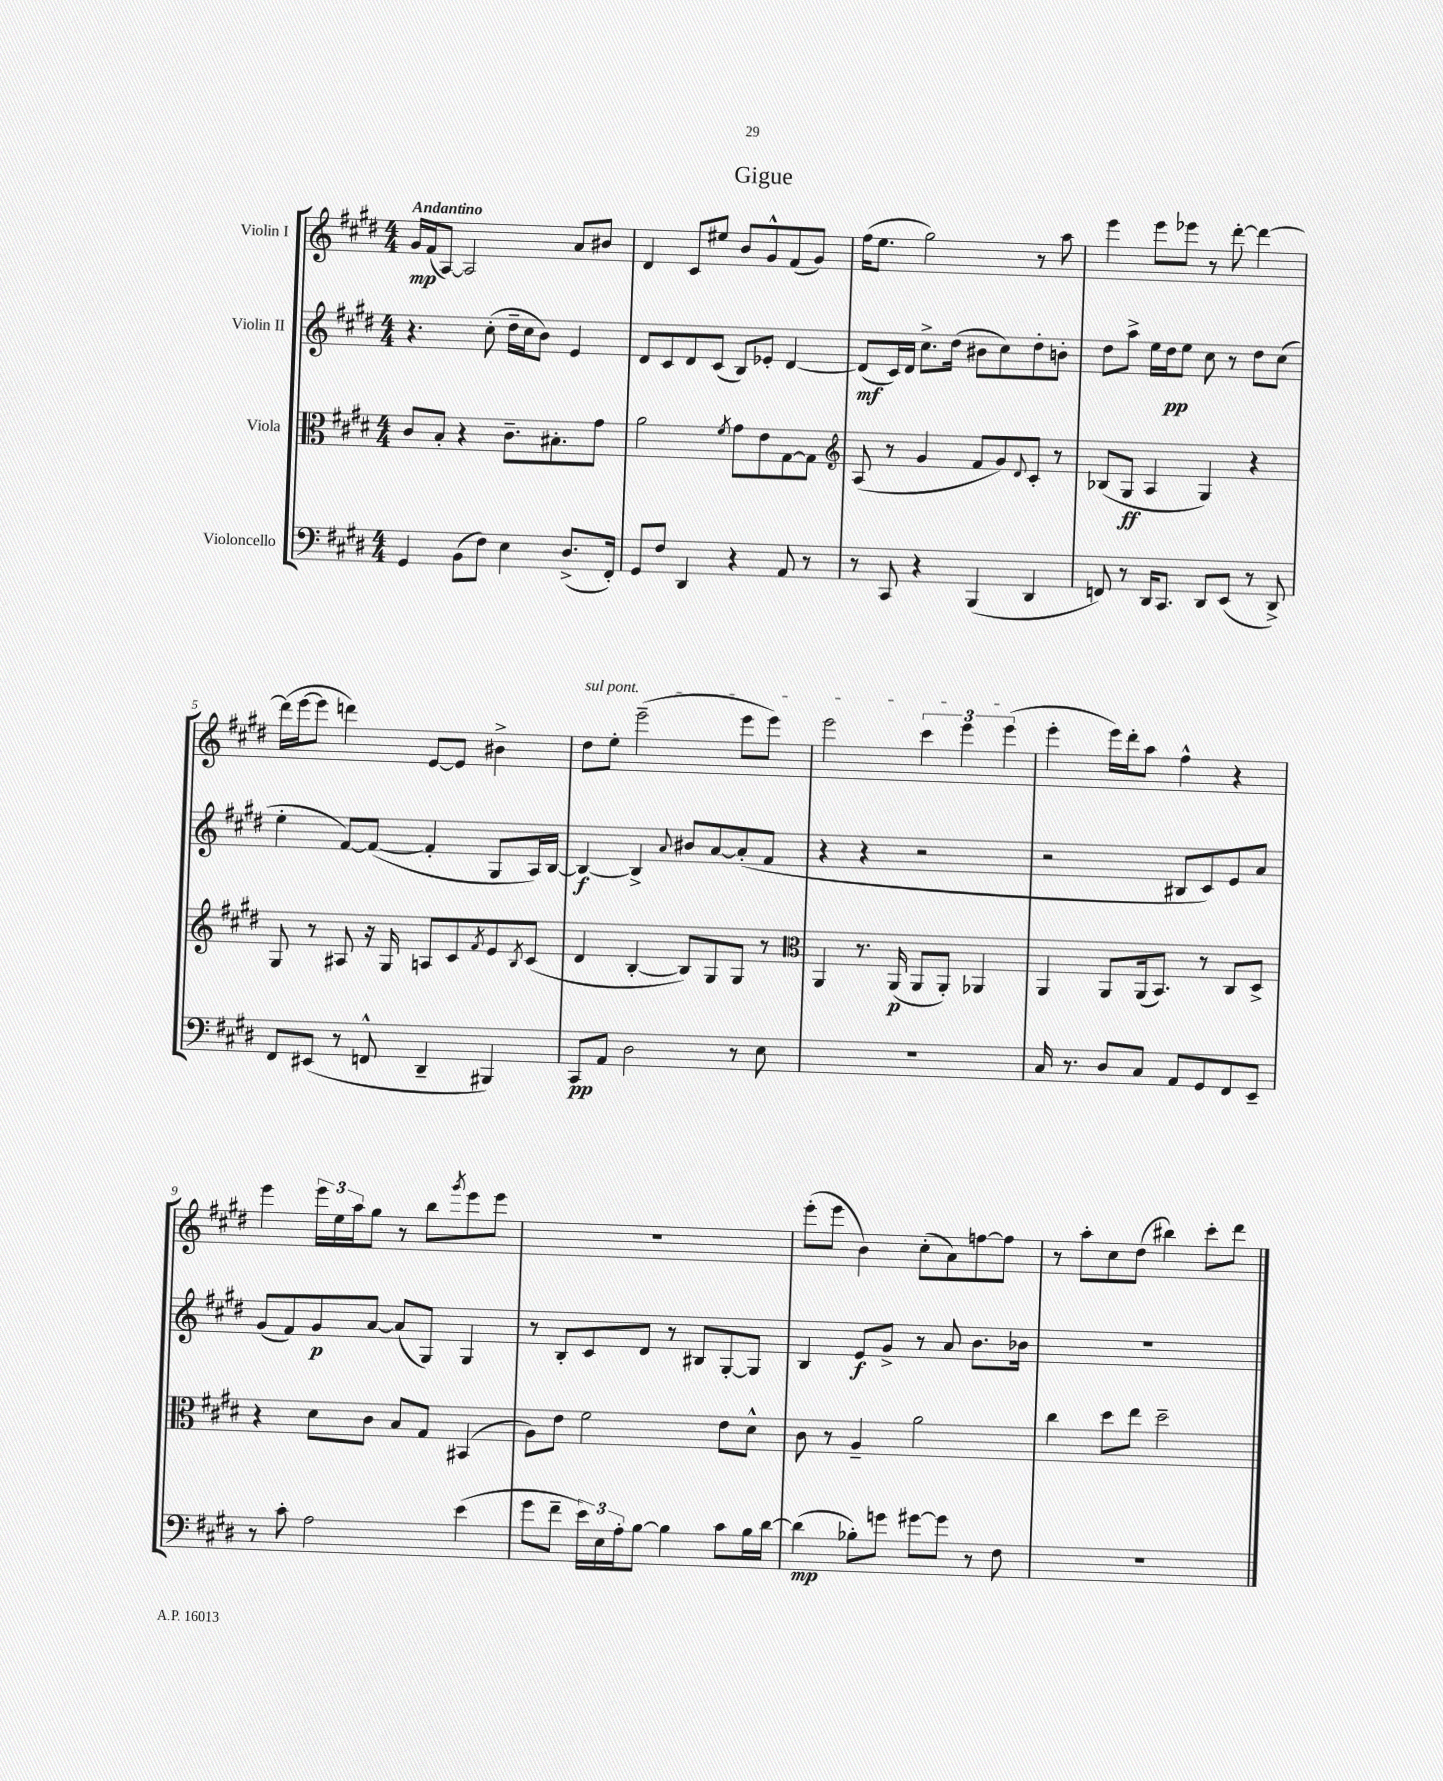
\header { title = "Gigue" }
<<
\new StaffGroup <<
\new Staff = "s0" \with { instrumentName = "Violin I" } {
    \clef treble \key e \major \numericTimeSignature \time 4/4 \tempo "Andantino"
    gis'16\mp fis'16( a8~) a2 a'8 bis'8 |
    dis'4 cis'8 eis''8 b'8 gis'8-^ fis'8( gis'8) |
    fis''16( e''8. gis''2) r8 a''8 |
    e'''4 e'''8 ees'''8 r8 dis'''8~-. dis'''4~ |
    dis'''16( e'''16~ e'''8 d'''4) e'8~ e'8 bis'4-> |
    \once \override TextSpanner.bound-details.left.text = \markup { \italic "sul pont." } dis''8\startTextSpan e''8-. e'''2--( e'''8 e'''8) |
    e'''2 \tuplet 3/2 { cis'''4 e'''4 e'''4\stopTextSpan( } |
    e'''4-. e'''16) dis'''16-. a''8 fis''4-^ r4 |
    e'''4 \tuplet 3/2 { e'''16 e''16 a''16 } gis''8 r8 b''8 \acciaccatura { gis'''8 } e'''8 e'''8 |
    R1 |
    e'''8-.( e'''8 b'4) cis''8-.( a'8) f''8~ f''8 |
    r8 a''8-. cis''8 dis''8( bis''4) cis'''8-. dis'''8 \bar "|." |
}
\new Staff = "s1" \with { instrumentName = "Violin II" } {
    \clef treble \key e \major \numericTimeSignature \time 4/4
    r4. cis''8-.( dis''16-- cis''16 b'8) e'4 |
    dis'8 cis'8 dis'8 cis'8( b8) ees'8-. dis'4~ |
    dis'8\mf( cis'16) dis'16 cis''8.-> dis''16( bis'8 cis''8) dis''8-. b'8-. |
    dis''8 a''8-> e''16 dis''16\pp e''8 cis''8 r8 dis''8 cis''8( |
    e''4-. fis'8~) fis'8~( fis'4-. gis8 a16) b16~ |
    b4~\f b4-> \appoggiatura { a'8 } bis'8 a'8~ a'8-.( fis'8 |
    r4 r4 r2 |
    r2 bis8 cis'8) e'8 a'8 |
    gis'8( fis'8) gis'8\p a'8~ a'8( gis8) gis4 |
    r8 b8-. cis'8 dis'8 r8 bis8 gis8~-. gis8 |
    b4 e'8\f gis'8-> r8 a'8 b'8. bes'16 |
    R1 \bar "|." |
}
\new Staff = "s2" \with { instrumentName = "Viola" } {
    \clef alto \key e \major \numericTimeSignature \time 4/4
    cis'8 b8-. r4 cis'8.-- bis8.-. gis'8 |
    a'2 \acciaccatura { fis'8 } gis'8 e'8 gis8~ gis8 |
    \clef treble a8( r8 gis'4 fis'8 gis'8) \appoggiatura { dis'8 } cis'8-. r8 |
    bes8( gis8\ff a4 gis4) r4 |
    gis8 r8 ais8 r16 gis16 a8 cis'8 \acciaccatura { fis'8 } e'8 \acciaccatura { b8 } cis'8( |
    dis'4 b4~-. b8) gis8 gis8 r8 |
    \clef alto a,4 r8. a,16\p( a,8 a,8-.) aes,4 |
    a,4 a,8 a,16( b,8.) r8 cis8 dis8-> |
    r4 dis'8 cis'8 b8 gis8 bis,4( |
    a8) e'8 fis'2 e'8 dis'8-^ |
    cis'8 r8 a4-- a'2 |
    cis''4 dis''8 e''8 dis''2-- \bar "|." |
}
\new Staff = "s3" \with { instrumentName = "Violoncello" } {
    \clef bass \key e \major \numericTimeSignature \time 4/4
    gis,4 b,8( fis8) e4 dis8.->( fis,16-.) |
    gis,8 fis8 dis,4 r4 a,8 r8 |
    r8 cis,8 r4 b,,4( dis,4 |
    f,8) r8 dis,16 cis,8. dis,8 e,8( r8 dis,8->) |
    fis,8 eis,8( r8 f,8-^ dis,4-- bis,,4) |
    cis,8\pp a,8 dis2 r8 e8 |
    R1 |
    cis16 r8. dis8 cis8 a,8 gis,8 fis,8 e,8-- |
    r8 cis'8-. a2 e'4( |
    gis'8 fis'8-- \tuplet 3/2 { e'16) e16 a16-. } b8~ b4 cis'8 b16 dis'16~ |
    dis'4\mp( bes8-.) g'8 gis'8~ gis'8 r8 fis8 |
    R1 \bar "|." |
}
>>
>>
